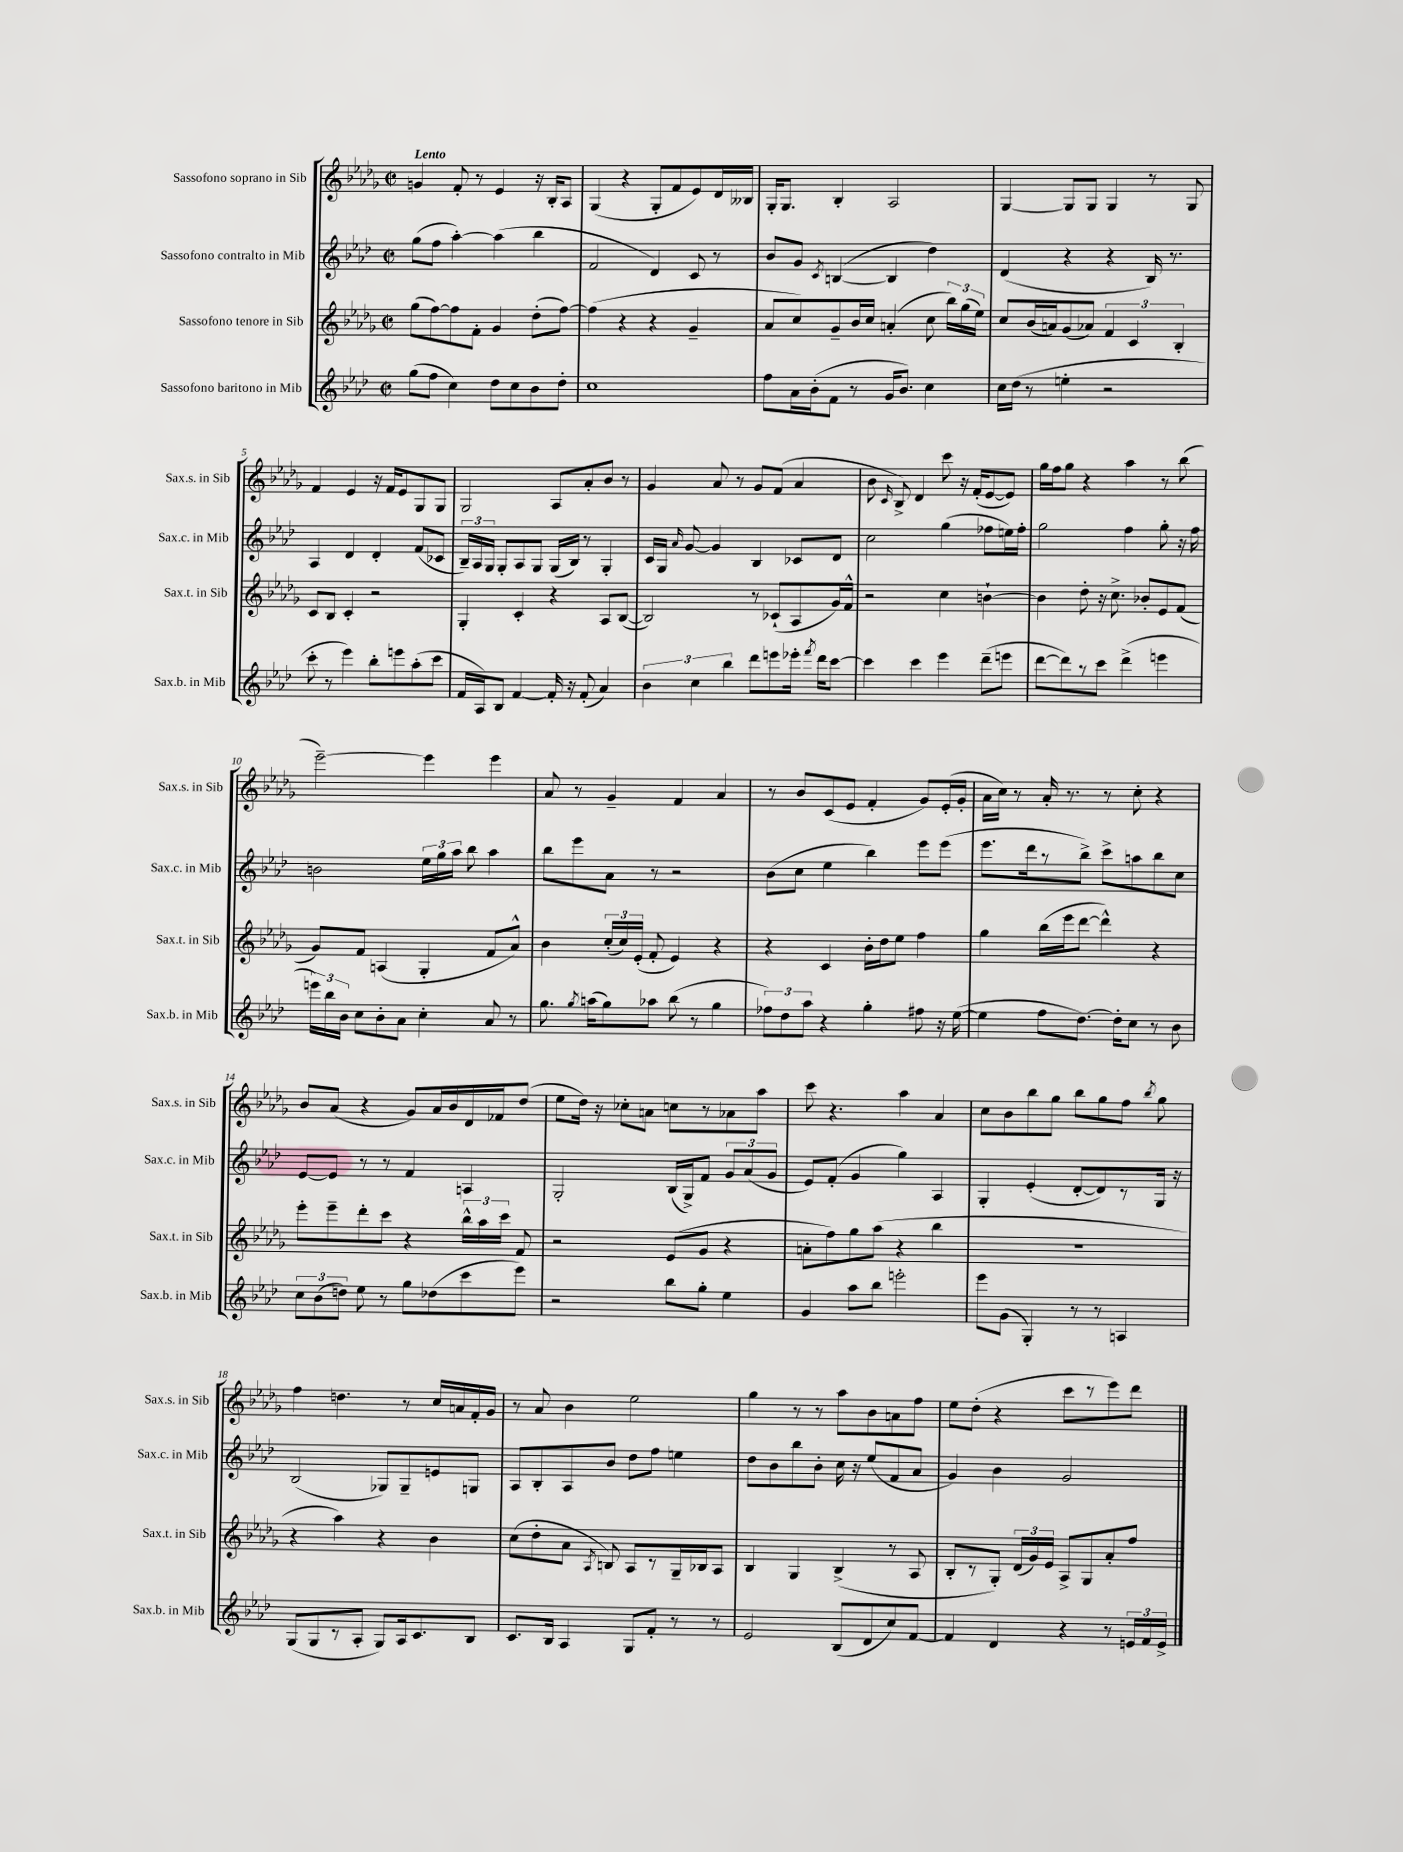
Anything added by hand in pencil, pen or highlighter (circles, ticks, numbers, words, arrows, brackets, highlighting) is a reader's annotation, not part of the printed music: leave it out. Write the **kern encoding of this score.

**kern	**kern	**kern	**kern
*staff4	*staff3	*staff2	*staff1
*clefG2	*clefG2	*clefG2	*clefG2
*k[b-e-a-d-]	*k[b-e-a-d-g-]	*k[b-e-a-d-]	*k[b-e-a-d-g-]
*M2/2	*M2/2	*M2/2	*M2/2
*met(c|)	*met(c|)	*met(c|)	*met(c|)
(8gg	(8gg-	(8gg	4g
8ff	[8ff)	8ff	.
4cc)	8ff]	[4aa-')	8f'
.	8f'	.	8r
8dd-	4g-	(4aa-]	4e-
8cc	.	.	.
8b-	(8dd-'	4bb-	16r
.	.	.	16B-'
8dd-'	[8ff)	.	8A-
=	=	=	=
1cc	(4ff]	2f	(4G-
.	4r	.	4r
.	4r	4d-)	8G-'
.	.	.	8f
.	4g-~	8c	8e-)
.	.	8r	16d-
.	.	.	16B--
=	=	=	=
8ff	8a-	8b-	16G-'
.	.	.	8.G-
16a-	8cc)	8g	.
(16b-'	.	.	.
.	.	8qc	.
8f	8g-~	([4B	4B-'
8r	16b-	.	.
.	16cc	.	.
16g	(4a'	4B]	2A-
8.b-)	.	.	.
4cc	8cc	4dd-)	.
.	24bb-)	.	.
.	(24gg-	.	.
.	24ee-)	.	.
=	=	=	=
16cc	8cc	(4d-	[4G-
(16dd-	.	.	.
8r	(16b-	.	.
.	16a)	.	.
4ee'	(8g-	4r	8G-]
.	8a-)	.	8G-
2r	6f	4r	4G-
.	6c	.	.
.	.	16B-)	8r
.	.	8.r	.
.	6B-'	.	.
.	.	.	8G-
=	=	=	=
8ccc'	8c	4A-	4f
8r	8B-	.	.
4eee-)	4c'	4d-	4e-
8bb-'	2r	4d-'	16r
.	.	.	16f
8eee	.	.	8e-
(8aa-'	.	(8f	8G-
8ccc	.	8c-	8G-
=	=	=	=
16f	4G-'	24B-~)	2G-
.	.	24A-	.
16A-)	.	.	.
.	.	24G	.
8B-	.	8G'	.
[4f	4c'	8A-	.
.	.	8G	.
16f']	4r	(16G	8A-
16r	.	16B-)	.
(8f'	.	8r	8a-'
4a-)	8A-	4G'	8b-
.	([8B-	.	8r
=	=	=	=
6b-	2B-])	16c	4g-
.	.	16G	.
.	.	16qqa-	.
.	.	[8g	.
6cc	.	.	.
.	.	4g]	8a-
6bb-	.	.	.
.	.	.	8r
8ddd-	8r	4B-	8g-
8eee	(8c-`	.	(8f
16eee-'	8A-	8c-	4a-
8qfff	.	.	.
16ddd-	.	.	.
[8ccc	16g-)	8d-	.
.	16f^^	.	.
=	=	=	=
4ccc]	2r	2cc	8b-
.	.	.	16qqc
.	.	.	8B-^)
4ccc	.	.	4d-
4eee-	4cc	(4gg	8ccc
.	.	.	16r
.	.	.	(16f'
(8ddd-~	[4b`	8ff-	[8e-
8eee	.	16ee)	8e-])
.	.	16ff-'	.
=	=	=	=
[8ddd-	4b]	2gg	16gg-
.	.	.	16ff
8ddd-])	.	.	8gg-
8r	8dd-'	.	4r
8ccc	16r	.	.
.	8.cc^	.	.
(4ddd-^	.	4ff	4aa-
.	8b-'	.	.
4eee	8e-	8gg'	8r
.	(8f	16r	(8bb-
.	.	16ff	.
=	=	=	=
24eee)	8g-)	2b	[2eee-~)
24bb-	.	.	.
24b-	.	.	.
8cc	8f	.	.
8b-'	(4A	.	.
8a-	.	.	.
4cc'	4G-'	24ee-	4eee-]
.	.	24gg	.
.	.	24aa-	.
.	.	8bb-	.
8a-	8f	4aa-	4eee-
8r	8a-^^)	.	.
=	=	=	=
8.gg	4b-	8bb-	8a-
.	.	8eee-	8r
8qgg	.	.	.
(16aa	.	.	.
8gg)	(24cc'	8a-	4g-~
.	24cc)	.	.
.	(24e-'	.	.
8aa-	8f'	8r	.
(8bb-	4e-)	2r	4f
8r	.	.	.
4gg	4r	.	4a-
=	=	=	=
12ff-)	4r	(8b-	8r
12dd-	.	.	.
.	.	8cc	8b-
12aa-	.	.	.
4r	4c	4ee-	(8c
.	.	.	8e-
4gg'	16b-'	4bb-)	4f'
.	16dd-	.	.
.	8ee-	.	.
8ff#	4ff	8eee-	8g-)
16r	.	(8eee-	(16e-'
([16ee-	.	.	16g-'
=	=	=	=
4ee-]	4gg-	8.eee-	16a-
.	.	.	16cc)
.	.	.	8r
.	.	16ddd-	.
8ff	(16bb-	8r	16a-'
.	16eee-	.	8.r
[8.dd-)	[8ddd-	8bb-^)	.
.	4ddd-^^])	8ccc^	8r
16dd-']	.	.	.
8cc	.	8aa	8cc'
8r	4r	8bb-	4r
8b-	.	8cc	.
=	=	=	=
12cc	8eee-'	[8e-	8b-
(12b-	.	.	.
.	8eee-~	8e-]	(8a-
12dd)	.	.	.
8ee-	8ddd-'	8r	4r
8r	8ccc	8r	.
8gg	4r	4f	8g-)
(8dd-	.	.	16a-
.	.	.	16b-
8ccc	24bb-^^	4A	16d-
.	24aa-	.	.
.	.	.	16f-
.	24ccc	.	.
8eee-)	8f	.	(8dd-
=	=	=	=
2r	2r	2G'	8ee-
.	.	.	16dd-)
.	.	.	16r
.	.	.	8cc-'
.	.	.	8a
8bb-	(8e-	(16B-	8cc
.	.	16G^)	.
8gg'	8g-	8f	8r
4ee-	4r	12g	8a-
.	.	(12a-	.
.	.	.	8aa-
.	.	12g	.
=	=	=	=
4g	8a'	8e-)	8ccc
.	8ff)	(8f'	4.r
8aa-	8gg-	4g	.
8bb-	(8aa-	.	.
2eee'	4r	4gg)	4aa-
.	4bb-	4A-	4a-
=	=	=	=
8eee-	1r	4G'	8cc
(8g	.	.	8b-
4G')	.	(4e-'	8bb-
.	.	.	8gg-
8r	.	[8d-'	8bb-
8r	.	8d-])	8gg-
4A	.	8r	8ff
.	.	.	8qbb-
.	.	16G	8gg-
.	.	16r	.
=	=	=	=
(8G	4r	(2B-	4ff
8G	.	.	.
8r	4aa-)	.	4.dd
8A-'	.	.	.
8G)	4r	8G-)	.
16A-	.	8G-~	8r
8.c	.	.	.
.	4b-	8e	16cc
.	.	.	16a
8B-	.	8G	16f'
.	.	.	16g-
=	=	=	=
8.c	(8cc	8A-	8r
.	8dd-'	8B-'	8a-
16B-	.	.	.
4A-	8a-	8A-	4b-
.	8qA-	.	.
.	8B)	8b-	.
8G	8A-	8dd-	2ee-
8f'	8r	8ff	.
8r	16G-~	4ee	.
.	16B-	.	.
8r	8A-	.	.
=	=	=	=
2e-	4B-	8dd-	4gg-
.	.	8b-	.
.	4G-	8bb-	8r
.	.	8b-'	8r
(8B-	(4B-^	16cc	8aa-
.	.	16r	.
8d-	.	(8ee-	8b-
8cc)	8r	8f	8a
[8f	8A-	8a-	8ff
=	=	=	=
4f]	8B-'	4g)	8ee-
.	8r	.	(8dd-'
4d-	8G-')	4b-	4r
.	(24d-	.	.
.	24g-)	.	.
.	24e-	.	.
4r	8A-^	2g	8ccc
.	8G-	.	8r
8r	8a-'	.	8eee-)
24e	8ff	.	8ddd-
24f	.	.	.
24e^	.	.	.
==	==	==	==
*-	*-	*-	*-
